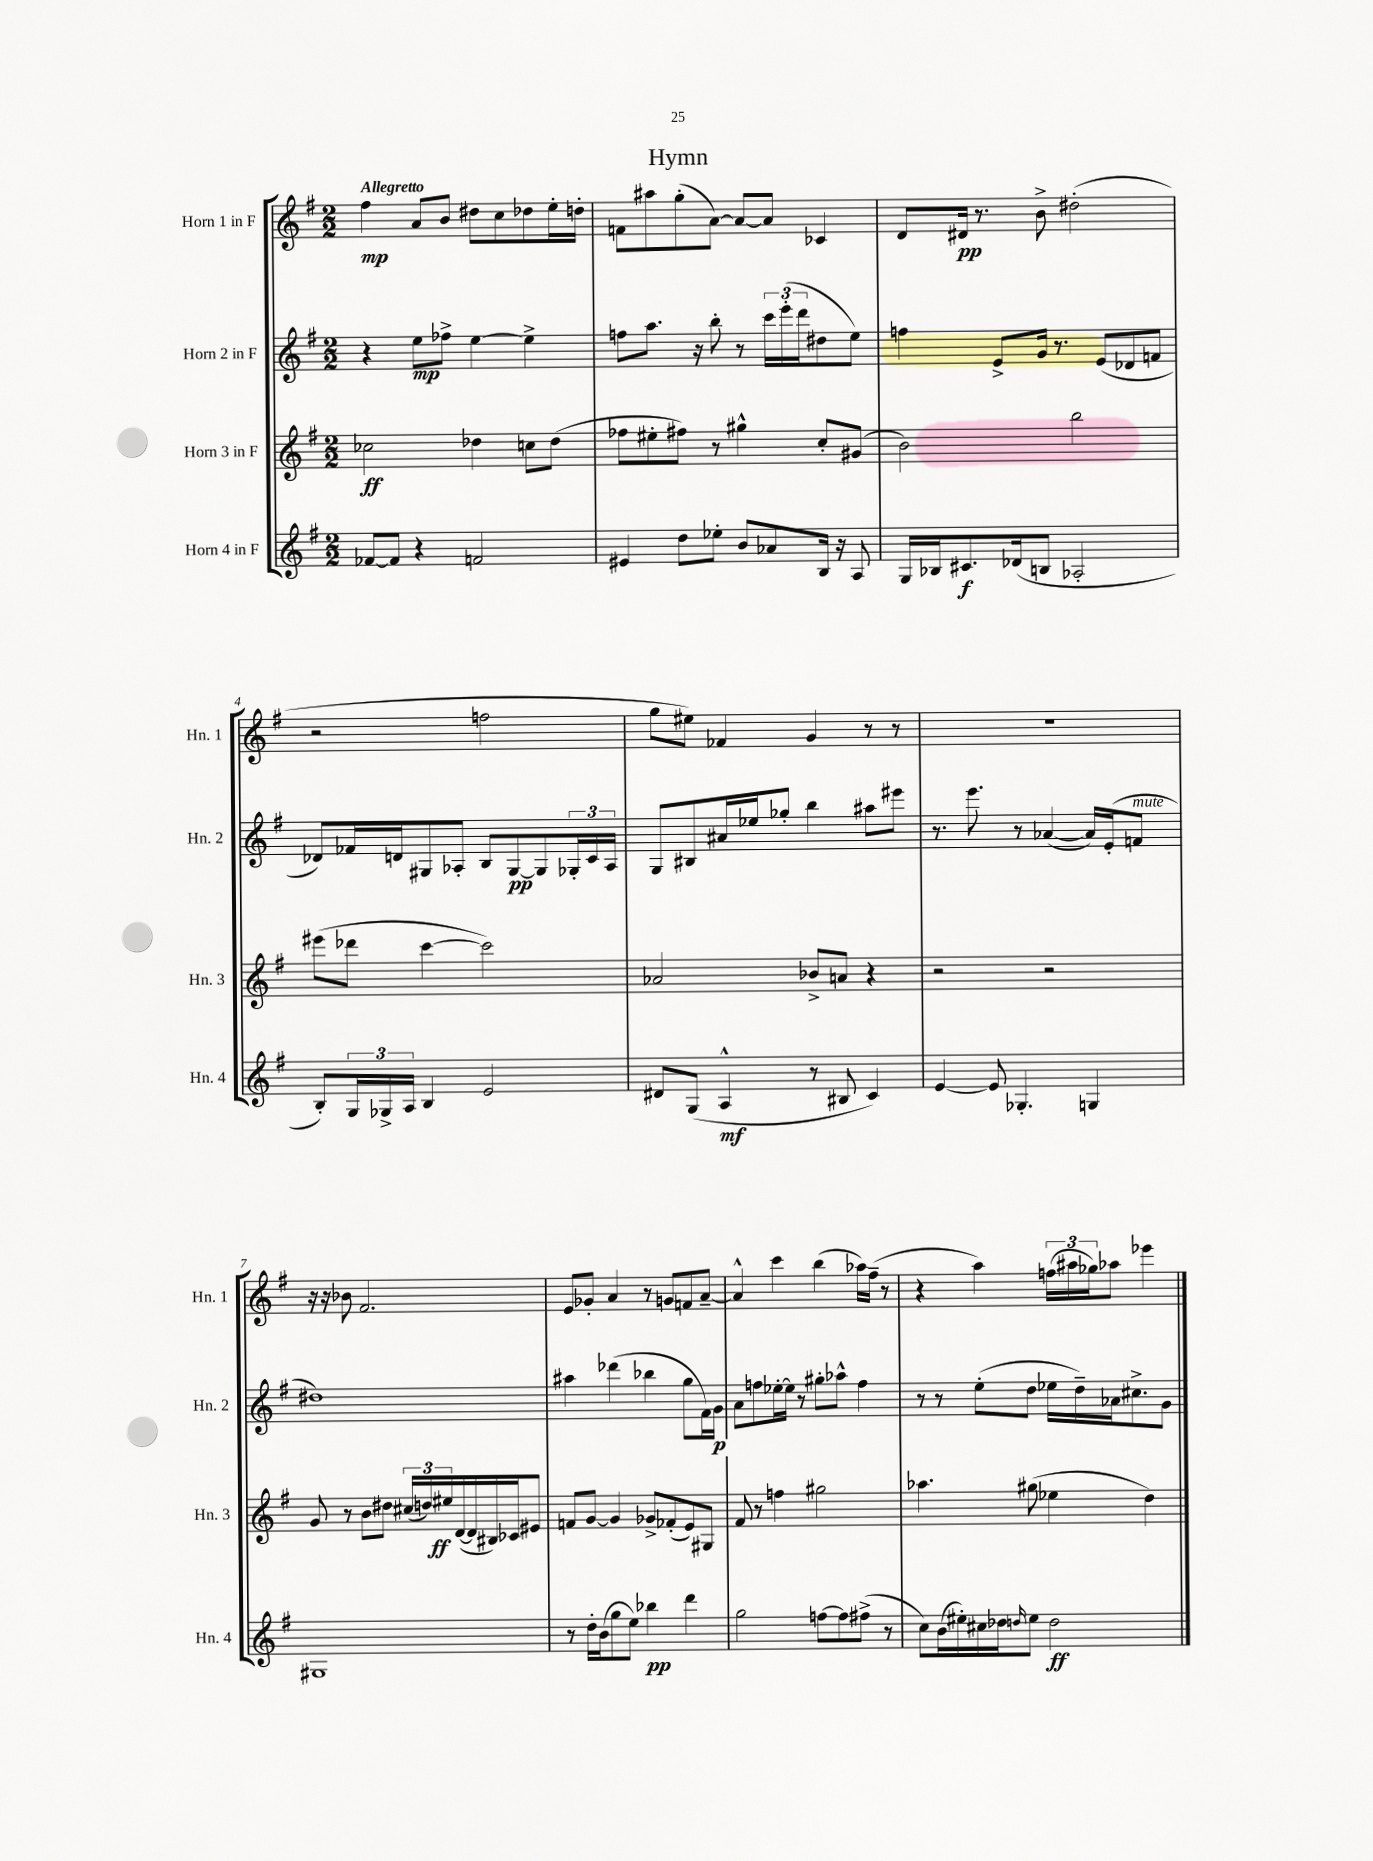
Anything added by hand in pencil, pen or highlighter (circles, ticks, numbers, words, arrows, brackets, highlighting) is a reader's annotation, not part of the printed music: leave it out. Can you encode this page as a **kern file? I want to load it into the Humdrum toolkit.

**kern	**dynam	**kern	**dynam	**kern	**dynam	**kern	**dynam
*part4	*part4	*part3	*part3	*part2	*part2	*part1	*part1
*staff4	*staff4	*staff3	*staff3	*staff2	*staff2	*staff1	*staff1
*I"Horn 4 in F	*	*I"Horn 3 in F	*	*I"Horn 2 in F	*	*I"Horn 1 in F	*
*I'Hn. 4	*	*I'Hn. 3	*	*I'Hn. 2	*	*I'Hn. 1	*
*clefG2	*	*clefG2	*	*clefG2	*	*clefG2	*
*k[f#]	*	*k[f#]	*	*k[f#]	*	*k[f#]	*
*M2/2	*	*M2/2	*	*M2/2	*	*M2/2	*
=1	=1	=1	=1	=1	=1	=1	=1
!	!	!	!	!	!	!LO:TX:a:B:t=Allegretto	!
[8f-X/L	.	2cc-X\	ff	4r	.	4ff#\	mp
8f-/J]	.	.	.	.	.	.	.
4r	.	.	.	8ee\L	mp	8a/L	.
.	.	.	.	8ff-X^\J	.	8b/J	.
2fn/	.	4dd-X\	.	[4ee\	.	8dd#X\L	.
.	.	.	.	.	.	8cc\	.
.	.	8ccn\L	.	4ee^\]	.	8dd-X\	.
.	.	(8dd-\J	.	.	.	16ee'\L	.
.	.	.	.	.	.	16ddn'\JJ	.
=2	=2	=2	=2	=2	=2	=2	=2
4e#X/	.	8ff-X\L	.	8ffn\L	.	8fn\L	.
.	.	8ee#X'\	.	8.aa\J	.	8aa#X\	.
8dd\L	.	8ff#X\J)	.	.	.	(8gg'\	.
.	.	.	.	16r	.	.	.
8ee-X'\J	.	8r	.	8bb'\	.	[8a\J)	.
8b/L	.	4gg#X^^\	.	8r	.	8a/L_	.
8a-X/	.	.	.	24ccc\LL	.	8a/J]	.
.	.	.	.	(24eee'\	.	.	.
.	.	.	.	24ddd\J	.	.	.
16B/Jk	.	8cc'/L	.	8dd#X\	.	4c-X/	.
16r	.	.	.	.	.	.	.
8A/	.	(8g#X/J	.	8ee\J)	.	.	.
=3	=3	=3	=3	=3	=3	=3	=3
16G/LL	.	2b\)	.	4ffn\	.	8d/L	.
16B-X/J	.	.	.	.	.	.	.
8.c#X/	f	.	.	.	.	16d#X/Jk	pp
.	.	.	.	.	.	8.r	.
.	.	.	.	8e^/L	.	.	.
(16d-X/k	.	.	.	.	.	.	.
8Bn/J	.	.	.	16g/Jk	.	8b^\	.
.	.	.	.	8.r	.	.	.
2A-X'/	.	2bb\	.	.	.	(2dd#X'\	.
.	.	.	.	(8e/L	.	.	.
.	.	.	.	8d-X/	.	.	.
.	.	.	.	8fn/J	.	.	.
!!LO:LB:g=z
=4	=4	=4	=4	=4	=4	=4	=4
8B'/L)	.	(8eee#X\L	.	8d-X/L)	.	2r	.
24G/L	.	8ddd-X\J	.	16f-X/L	.	.	.
24G-X^/	.	.	.	.	.	.	.
.	.	.	.	16dn/J	.	.	.
24A/JJ	.	.	.	.	.	.	.
4B/	.	[4ccc\	.	8G#X/	.	.	.
.	.	.	.	8A-X'/J	.	.	.
2e/	.	2ccc\])	.	8B/L	.	2ffn\	.
.	.	.	.	[8G#/	pp	.	.
.	.	.	.	8G#/]	.	.	.
.	.	.	.	24G-X'/L	.	.	.
.	.	.	.	24c/	.	.	.
.	.	.	.	24A-/JJ	.	.	.
=5	=5	=5	=5	=5	=5	=5	=5
8d#X/L	.	2a-X/	.	8G/L	.	8gg\L	.
(8G/J	.	.	.	8B#X/	.	8ee#X\J)	.
4A^^/	mf	.	.	16a#X/L	.	4f-X/	.
.	.	.	.	16ee-X/J	.	.	.
.	.	.	.	8gg-X'/J	.	.	.
8r	.	8b-X^/L	.	4bb\	.	4g/	.
8B#X/	.	8an/J	.	.	.	.	.
4c/)	.	4r	.	8aa#X\L	.	8r	.
.	.	.	.	8eee#X\J	.	8r	.
=6	=6	=6	=6	=6	=6	=6	=6
[4e/	.	2r	.	8.r	.	1r	.
.	.	.	.	8.eee\	.	.	.
8e/]	.	.	.	.	.	.	.
4.G-X'/	.	.	.	8r	.	.	.
.	.	2r	.	([4a-X/	.	.	.
4Gn/	.	.	.	16a-/LL])	.	.	.
.	.	.	.	(16e'/J	.	.	.
!	!	!	!	!LO:TX:a:i:t=mute	!	!	!
.	.	.	.	8fn/J	.	.	.
!!LO:LB:g=z
=7	=7	=7	=7	=7	=7	=7	=7
1G#X	.	8g/	.	1dd#X)	.	16r	.
.	.	.	.	.	.	16r	.
.	.	8r	.	.	.	8b-X\	.
.	.	8b\L	.	.	.	2.f#/	.
.	.	8dd#X\J	.	.	.	.	.
.	.	(24cc#X/LL	.	.	.	.	.
.	.	24ddn/)	.	.	.	.	.
.	.	24ee#X/	ff	.	.	.	.
.	.	([16d/	.	.	.	.	.
.	.	16d/]	.	.	.	.	.
.	.	16B#X/)	.	.	.	.	.
.	.	16c-X/J	.	.	.	.	.
.	.	8e#X/J	.	.	.	.	.
=8	=8	=8	=8	=8	=8	=8	=8
8r	.	8fn/L	.	4aa#X\	.	8e/L	.
16dd'\LL	.	[8g/J	.	.	.	8g-X'/J	.
(16b\J	.	.	.	.	.	.	.
8gg\	.	4g/]	.	(4ddd-X\	.	4a/	.
8ee\J)	.	.	.	.	.	.	.
4bb-X\	pp	8g-X^/L	.	4bb-X\	.	8r	.
.	.	(8f-X'/	.	.	.	8gn/L	.
4ddd\	.	8e/)	.	8gg\L	.	8fn/	.
.	.	8G#X/J	.	16f#\L)	.	[8a~/J	.
.	.	.	.	16g\JJ	p	.	.
=9	=9	=9	=9	=9	=9	=9	=9
2gg\	.	8f#/	.	8a\L	.	4a^^/]	.
.	.	8r	.	8ffn\	.	.	.
.	.	4ffn\	.	[16ee-X'\L	.	4ccc\	.
.	.	.	.	16ee-\JJ]	.	.	.
.	.	.	.	8r	.	.	.
[8ffn\L	.	2gg#X\	.	8gg#X'\L	.	(4bb\	.
8ff\]	.	.	.	8aa-X^^\J	.	.	.
(8ff#X^\J	.	.	.	4ff\	.	16aa-X\LL)	.
.	.	.	.	.	.	(16ff#~\JJ	.
8r	.	.	.	.	.	8r	.
=10	=10	=10	=10	=10	=10	=10	=10
8cc\L)	.	4.aa-X\	.	8r	.	4r	.
(16b\L	.	.	.	8r	.	.	.
16ee#X'\)	.	.	.	.	.	.	.
16cc#X\	.	.	.	(8ee'\L	.	4aa\)	.
16dd-X\J	.	.	.	.	.	.	.
16qqddn/	.	.	.	.	.	.	.
8ee#\J	.	(8gg#X\	.	8dd\J	.	.	.
2dd\	ff	4ee-X\	.	16ee-X\LL	.	(24ffn\LL	.
.	.	.	.	.	.	24aa#X\	.
.	.	.	.	16dd~\)	.	.	.
.	.	.	.	.	.	24gg-X\J)	.
.	.	.	.	16a-X\J	.	8aa-X\J	.
.	.	.	.	8.cc#X^\	.	.	.
.	.	4dd\)	.	.	.	4eee-X\	.
.	.	.	.	8g\J	.	.	.
==	==	==	==	==	==	==	==
*-	*-	*-	*-	*-	*-	*-	*-
